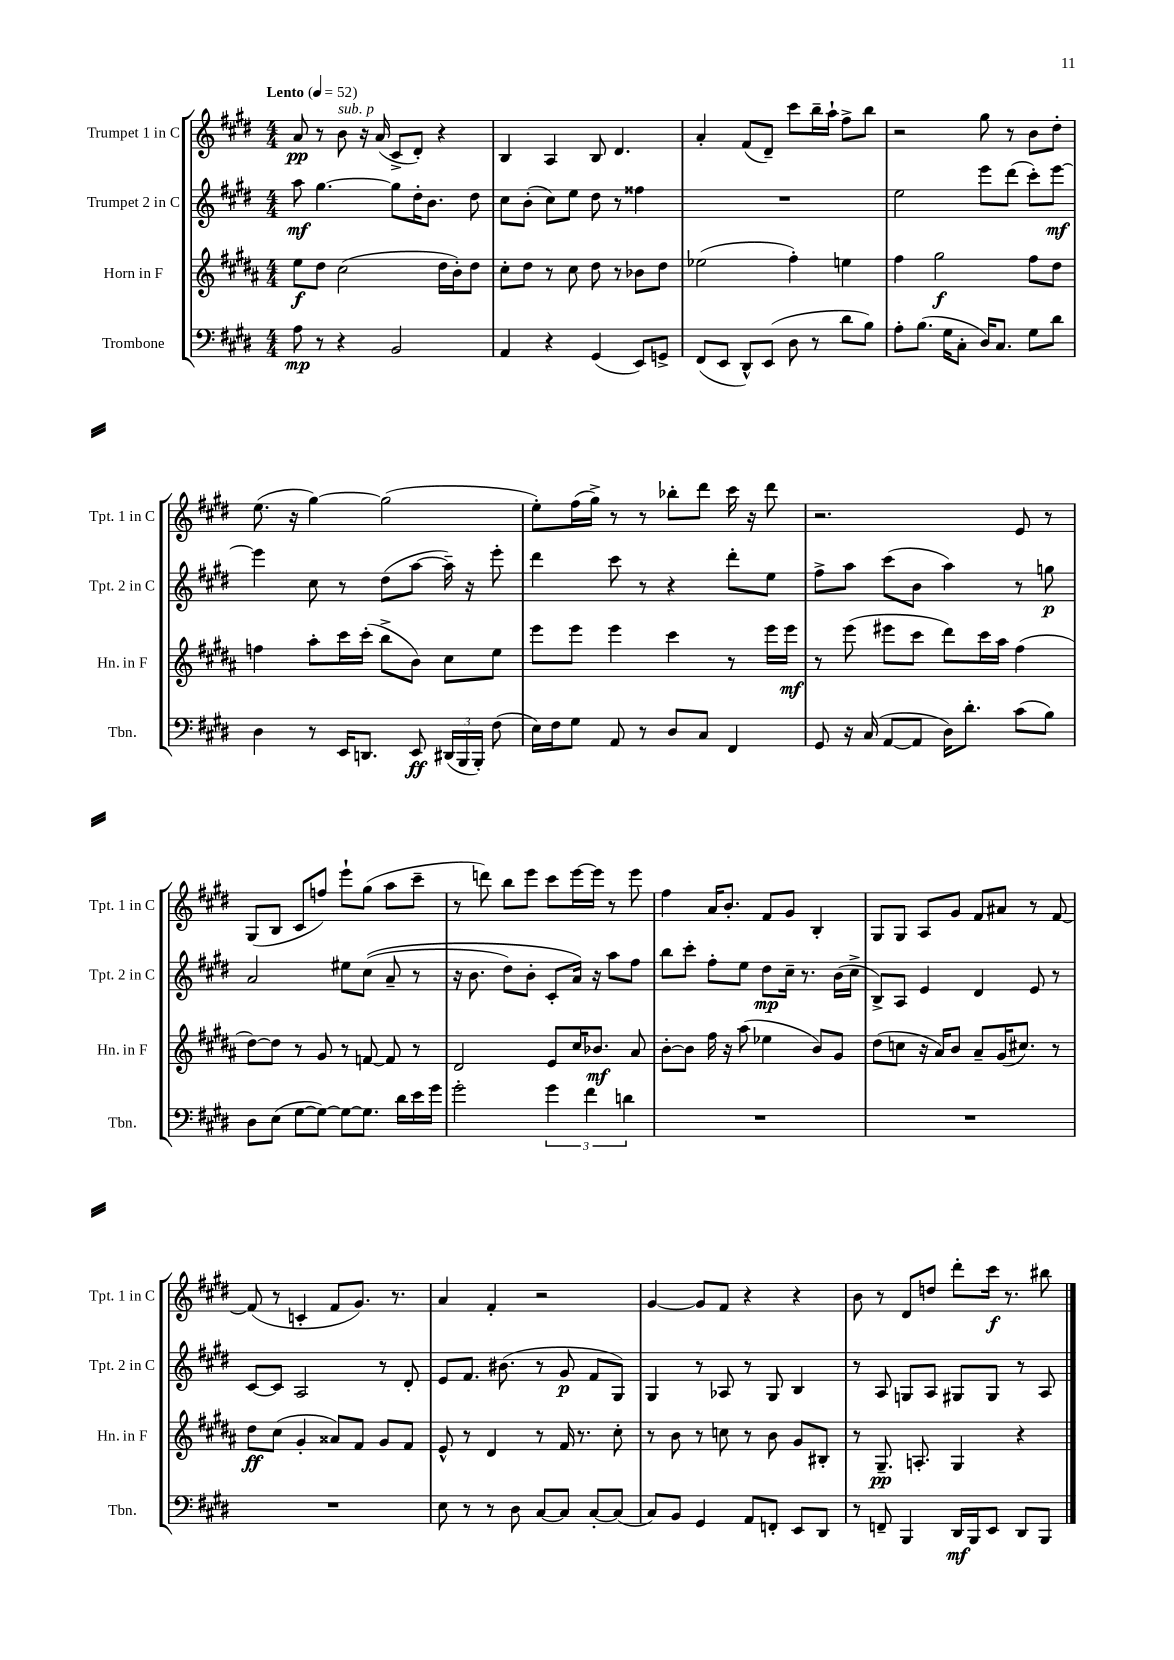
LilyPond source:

<<
\new StaffGroup <<
\new Staff = "s0" \with { instrumentName = "Trumpet 1 in C" shortInstrumentName = "Tpt. 1 in C" } {
    \clef treble \key e \major \numericTimeSignature \time 4/4 \tempo "Lento" 4 = 52
    \autoBeamOff a'8\pp r8 b'8^\markup { \italic "sub. p" } r16 a'16( cis'8[-> dis'8]-.) r4 |
    b4 a4 b8 dis'4. |
    a'4-. fis'8[( dis'8]--) cis'''8[ b''16-- a''16]-! fis''8[-> b''8] |
    r2 gis''8 r8 b'8[ dis''8]-. |
    e''8.( r16 gis''4~) gis''2( |
    e''8[-.) fis''16( gis''16]->) r8 r8 bes''8[-. dis'''8] cis'''16 r16 dis'''8 |
    r2. e'8 r8 |
    gis8[( b8] cis'8[ f''8]) e'''8[-! gis''8]( a''8[ cis'''8]-- |
    r8 d'''8) b''8[ e'''8] cis'''8[ e'''16~ e'''16] r8 e'''8 |
    fis''4 a'16[ b'8.]-. fis'8[ gis'8] b4-. |
    gis8[ gis8] a8[ gis'8] fis'8[ ais'8] r8 fis'8~ |
    fis'8( r8 c'4-. fis'8[ gis'8.]) r8. |
    a'4 fis'4-. r2 |
    gis'4~ gis'8[ fis'8] r4 r4 |
    b'8 r8 dis'8[ d''8] dis'''8[-. cis'''16]\f r8. bis''8 \bar "|." |
}
\new Staff = "s1" \with { instrumentName = "Trumpet 2 in C" shortInstrumentName = "Tpt. 2 in C" } {
    \clef treble \key e \major \numericTimeSignature \time 4/4
    \autoBeamOff a''8\mf gis''4.~ gis''8[ dis''16-. b'8.] dis''8 |
    cis''8[ b'8]-.( cis''8[) e''8] dis''8 r8 fisis''4 |
    R1 |
    e''2 e'''8[ dis'''8]( cis'''8[-.) e'''8]~\mf |
    e'''4 cis''8 r8 dis''8[( a''8]~ a''16--) r16 e'''8-. |
    dis'''4 cis'''8 r8 r4 dis'''8[-. e''8] |
    fis''8[-> a''8] cis'''8[( b'8] a''4) r8 g''8\p |
    a'2 eis''8[ cis''8](\( a'8-- r8 |
    r16 b'8. dis''8[) b'8]-. cis'8[-. a'16]\) r16 a''8[ fis''8] |
    b''8[ cis'''8]-. fis''8[-. e''8] dis''8[\mp cis''16]-- r8. b'16[( cis''16]-> |
    b8[->) a8] e'4 dis'4 e'8 r8 |
    cis'8[~ cis'8] a2 r8 dis'8-. |
    e'8[ fis'8.] bis'8.( r8 gis'8\p fis'8[ gis8]) |
    gis4 r8 aes8 r8 gis8 b4 |
    r8 a8 g8[ a8] gis8[ gis8] r8 a8 \bar "|." |
}
\new Staff = "s2" \with { instrumentName = "Horn in F" shortInstrumentName = "Hn. in F" } {
    \clef treble \key b \major \numericTimeSignature \time 4/4
    \autoBeamOff e''8[\f dis''8] cis''2( dis''16[ b'16-.) dis''8] |
    cis''8[-. dis''8] r8 cis''8 dis''8 r8 bes'8[ dis''8] |
    ees''2( fis''4-.) e''4 |
    fis''4 gis''2\f fis''8[ dis''8] |
    f''4 ais''8[-. cis'''16 cis'''16]-.( b''8[-> b'8]) cis''8[ e''8] |
    e'''8[ e'''8] e'''4 cis'''4 r8 e'''16[ e'''16]\mf |
    r8 e'''8( eis'''8[ cis'''8] dis'''8[) cis'''16 ais''16] fis''4( |
    dis''8[~) dis''8] r8 gis'8 r8 f'8~ f'8 r8 |
    dis'2 e'8[ cis''16 bes'8.]\mf ais'8 |
    b'8[~-. b'8] fis''16 r16 ais''8( ees''4 b'8[) gis'8] |
    dis''8[( c''8] r16 ais'16[) b'8] ais'8[-- gis'16( cis''8.]) r8 |
    dis''8[\ff cis''8]( gis'4-. aisis'8[) fis'8] gis'8[ fis'8] |
    e'8-^ r8 dis'4 r8 fis'16 r8. cis''8-. |
    r8 b'8 r8 c''8 r8 b'8 gis'8[ bis8]-. |
    r8 gis8.--\pp a8.-. gis4 r4 \bar "|." |
}
\new Staff = "s3" \with { instrumentName = "Trombone" shortInstrumentName = "Tbn." } {
    \clef bass \key e \major \numericTimeSignature \time 4/4
    \autoBeamOff a8\mp r8 r4 b,2 |
    a,4 r4 gis,4( e,8[) g,8]-> |
    fis,8[( e,8] dis,8[-^) e,8]( dis8 r8 dis'8[ b8]) |
    a8[-. b8.]( gis16[ cis8]-. dis16[) cis8.] gis8[ dis'8] |
    dis4 r8 e,16[ d,8.] e,8\ff \tuplet 3/2 { dis,16[( b,,16 b,,16]-.) } fis8( |
    e16[) fis16 gis8] a,8 r8 dis8[ cis8] fis,4 |
    gis,8 r16 cis16( a,8[~ a,8] dis16[) dis'8.]-. cis'8[( b8]) |
    dis8[ e8]( gis8[~ gis8]~) gis8[~ gis8.] dis'16[ e'16 gis'16] |
    gis'2-. \tuplet 3/2 { gis'4 fis'4 d'4 } |
    R1 |
    R1 |
    R1 |
    e8 r8 r8 dis8 cis8[~ cis8] cis8[~-. cis8]( |
    cis8[) b,8] gis,4 a,8[ f,8]-. e,8[ dis,8] |
    r8 f,8-- b,,4 dis,16[\mf b,,16 e,8] dis,8[ b,,8] \bar "|." |
}
>>
>>
\layout { \context { \Score \remove "Bar_number_engraver" } }
